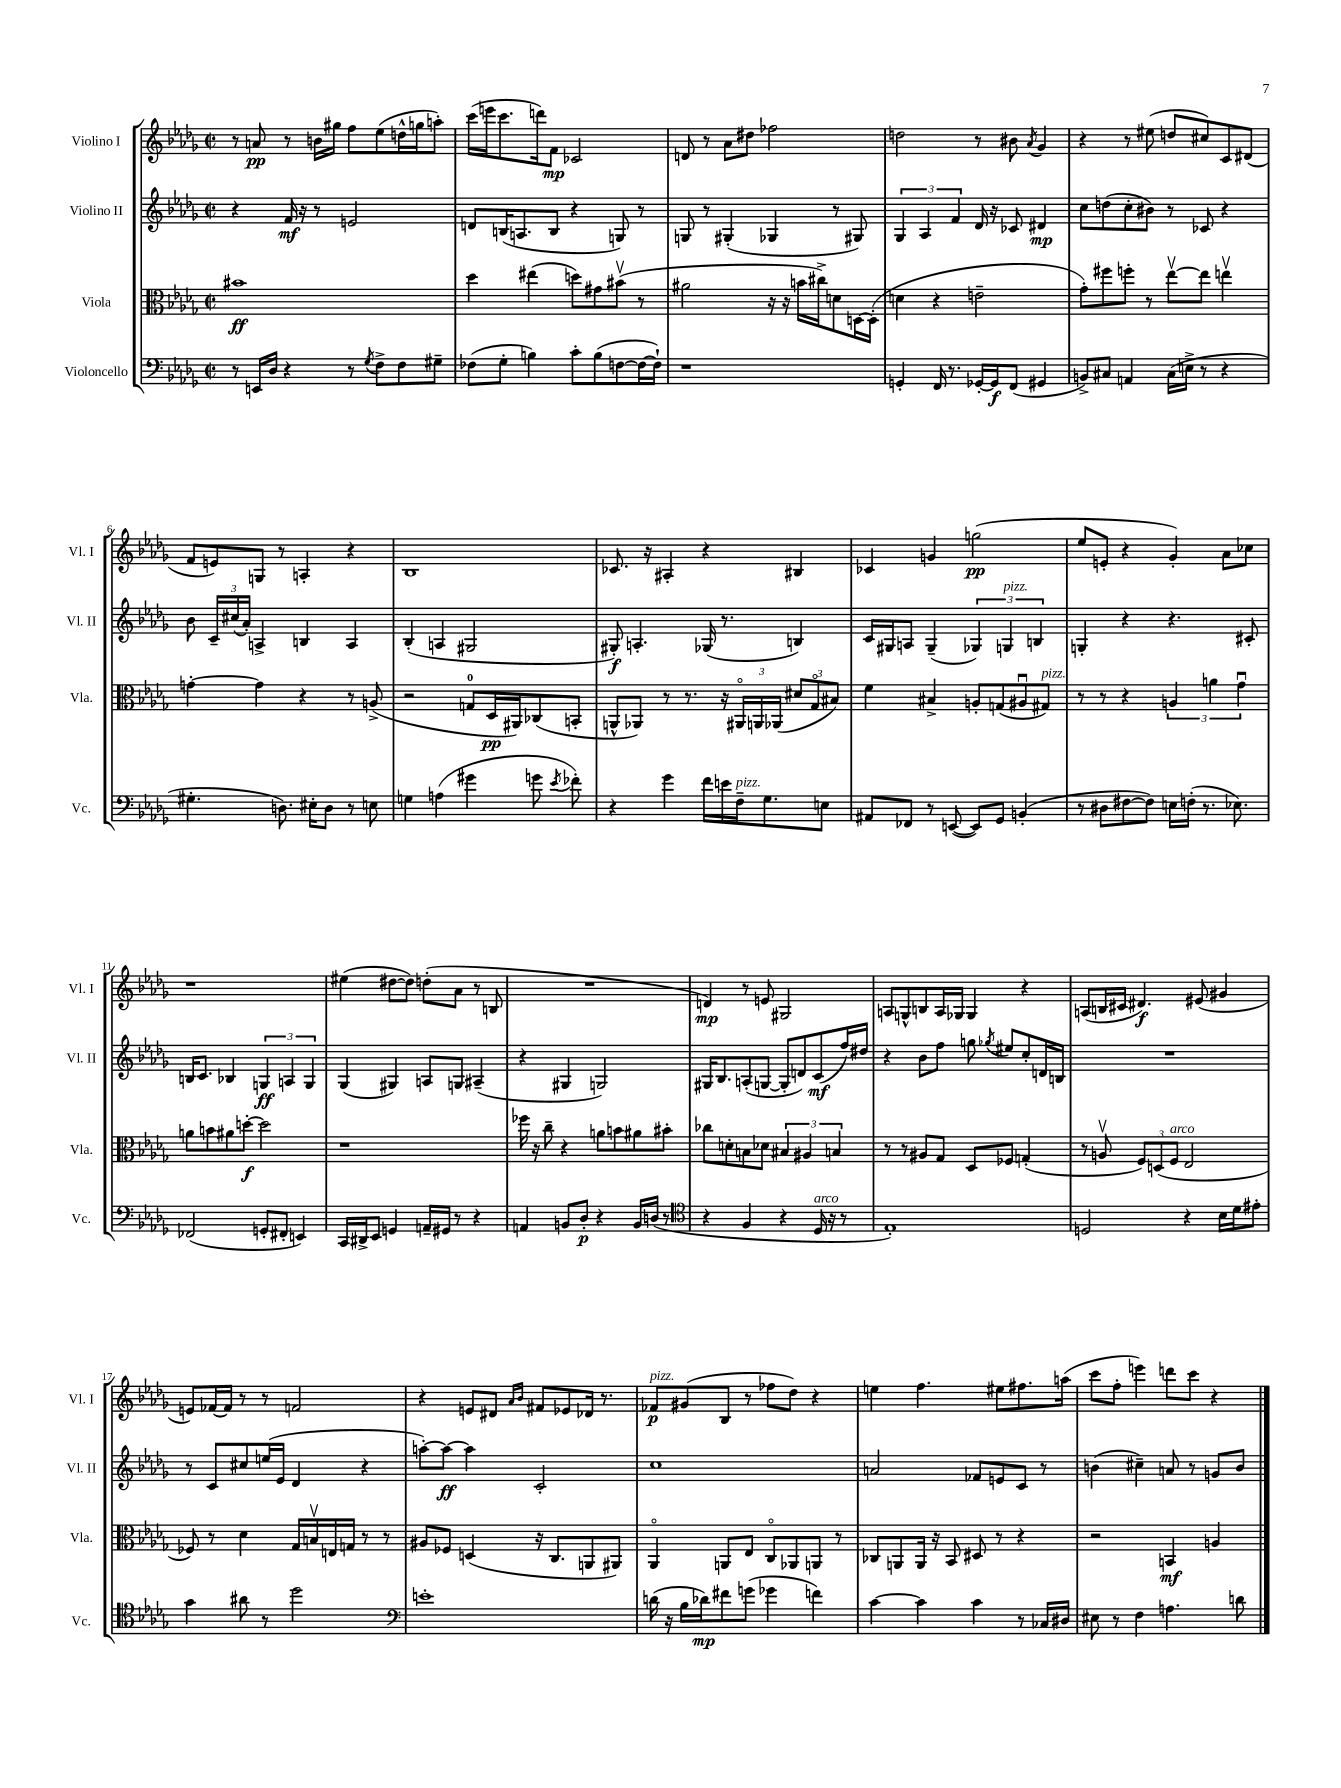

**kern	**kern	**kern	**kern
*staff4	*staff3	*staff2	*staff1
*clefF4	*clefC3	*clefG2	*clefG2
*k[b-e-a-d-g-]	*k[b-e-a-d-g-]	*k[b-e-a-d-g-]	*k[b-e-a-d-g-]
*M2/2	*M2/2	*M2/2	*M2/2
*met(c|)	*met(c|)	*met(c|)	*met(c|)
8r	1b#	4r	8r
16EE	.	.	8a
16D-	.	.	.
4r	.	16f	8r
.	.	16r	.
.	.	8r	16b
.	.	.	16gg#
8r	.	2e	8ff
8qG-	.	.	.
8F^	.	.	(8ee-
8F	.	.	16dd^^
.	.	.	16gg
8G#~	.	.	8aa')
=	=	=	=
(8F-	4dd-	8d	(16ccc
.	.	.	16eee
8G-'	.	(16B	8.ccc
.	.	8.A	.
4B)	(4ee#	.	.
.	.	.	16ddd)
.	.	8B	8f
8c'	8dd)	4r	2c-
(8B	8g#	.	.
[8F	(8b#v	8G)	.
16F_	8r	8r	.
16F`])	.	.	.
=	=	=	=
1r	2a#	8G	8d
.	.	8r	8r
.	.	(4G#'	8a-
.	.	.	8dd#
.	16r	4G-	2ff-
.	16r	.	.
.	16b	.	.
.	16cc#^)	.	.
.	8d	8r	.
.	[16D	8G#)	.
.	(16D']	.	.
=	=	=	=
4GG'	4d	6G-	2dd
.	.	6A-	.
16FF	4r	.	.
8.r	.	.	.
.	.	6f	.
[16GG-'	2e~	16d-	8r
16GG-]	.	16r	.
(8FF	.	8c-	8b#
.	.	.	8qa-
4GG#	.	4d#	4g-
=	=	=	=
8BB^)	8g-')	8cc	4r
8C#	8ff#	(8dd	.
4AA	8ff'	8cc'	8r
.	8r	8b#)	(8ee#
(16C#	[8ee-v	8r	8dd
16E^	.	.	.
8r	8ee-]	8c-	8cc#)
4r	4eev	4r	8c
.	.	.	(8d#
=	=	=	=
4.G#'	[4g'	8b-	8f
.	.	24c~	8e)
.	.	(24cc#	.
.	.	24a-')	.
.	4g]	4A^	8G
8.D)	.	.	8r
.	4r	4B	4A'
16E#'	.	.	.
8D	.	.	.
8r	8r	4A	4r
8E	(8A^	.	.
=	=	=	=
4G	2r	(4B-'	1B-
(4A	.	4A	.
4g#	8G	2G#	.
.	16D-	.	.
.	16AA#)	.	.
8g	(8C-	.	.
8qe-	.	.	.
8f-')	8BB'	.	.
=	=	=	=
4r	8AA^^	8G#')	8.c-
.	8AA-)	4.A'	.
.	.	.	16r
4g-	8r	.	4A#'
.	8.r	.	.
16f	.	(16G-	4r
16e	16r	8.r	.
16F~	24AA#o	.	.
.	24AA	.	.
8.G-	.	.	.
.	(24AA-	.	.
.	12d#	4B)	4B#
.	12G-o	.	.
8E	.	.	.
.	12B#)	.	.
=	=	=	=
8AA#	4f	16c	4c-
.	.	16G#	.
8FF-	.	8A	.
8r	4B#^	(4G#~	4g
([8EE	.	.	.
8EE])	8A'	6G-)	(2gg
8GG-	(8G	.	.
.	.	6G	.
(4BB'	8A#u	.	.
.	.	6B	.
.	8G#)	.	.
=	=	=	=
8r	8r	4G'	8ee-
8D#	8r	.	8e'
[8F#	4r	4r	4r
8F#])	.	.	.
16E	6A	4.r	4g-')
(16F'	.	.	.
8.r	.	.	.
.	6a	.	.
.	.	.	8a-
8.E-)	.	.	.
.	6g-u	.	.
.	.	8c#'	8cc-
=	=	=	=
(2FF-	8a	16B	1r
.	.	8.c	.
.	8b	.	.
.	8a#	4B-	.
.	[8dd'	.	.
8GG'	2dd]	6G	.
8FF#'	.	.	.
.	.	6A	.
4EE)	.	.	.
.	.	6G	.
=	=	=	=
16CC	1r	(4G-	(4ee#
16DD#^	.	.	.
8EE-	.	.	.
4GG	.	4G#)	[8dd#
.	.	.	8dd#])
16AA~	.	8A	(8dd'
16GG#	.	.	.
8r	.	8G	8a-
4r	.	(4A#~	8r
.	.	.	8B
=	=	=	=
4AA	16ff-	4r	1r
.	16r	.	.
.	8cc~	.	.
8BB	4r	4G#	.
8D-'	.	.	.
4r	8a	2G)	.
.	8b	.	.
16BB	8a#	.	.
(16D	.	.	.
8r	8b#'	.	.
=	=	=	=
*clefC4	*	*	*
4r	8cc-	16G#	4d)
.	.	8.B-	.
.	8d'	.	.
4F	8B	(8A'	8r
.	8d-	[8G	8e
4r	6B#	8G']	2G#
.	.	8d)	.
.	6A#	.	.
16D-	.	(8c	.
16r	.	.	.
.	6B	.	.
8r	.	16ff)	.
.	.	16dd#	.
=	=	=	=
1E-')	8r	4r	8A
.	8r	.	8G^^
.	8A#	8b-	8B
.	8G-	8ff	16A
.	.	.	16G-
.	8D-	8gg	4G-
.	.	8qgg-	.
.	8F-	8ee#	.
.	(4G'	8cc'	4r
.	.	16d	.
.	.	16B	.
=	=	=	=
2D	8r	1r	(8A
.	8Av	.	16B
.	.	.	16c#
.	12F)	.	4.d#)
.	(12D	.	.
.	12F	.	.
4r	2E-	.	.
.	.	.	(8e#
16B-	.	.	4g#
16d-	.	.	.
8e#'	.	.	.
=	=	=	=
4g-	8F-)	8r	8e)
.	8r	8c	[16f-
.	.	.	16f-]
8a#	4d-	8cc#	8r
8r	.	(16ee	8r
.	.	16e-	.
2dd-	16G-	4d-	2f
.	16Bv	.	.
.	16E	.	.
.	16G	.	.
.	8r	4r	.
.	8r	.	.
=	=	=	=
*clefF4	*	*	*
1e'	8A#	[8aa')	4r
.	8F-	8aa_	.
.	(4D	4aa]	8e
.	.	.	8d#
.	.	.	16qqa-
.	.	.	16qqb-
.	16r	2c'	8f#
.	8.C	.	.
.	.	.	8e-
.	8AA	.	16d-
.	.	.	8.r
.	8AA#)	.	.
=	=	=	=
(16d	4AA-o	1cc	8f-
16r	.	.	.
16B-	.	.	(8g#
16d-)	.	.	.
8f#	8AA	.	8B-
(8g	8E-	.	8r
4g-	8Co	.	8ff-
.	8AA-	.	8dd-)
4f)	8AA	.	4r
.	8r	.	.
=	=	=	=
[4c	8C-	2a	4ee
.	8AA	.	.
4c]	16AA	.	4.ff
.	16r	.	.
.	8BB-	.	.
4c	8D#	8f-	.
.	8r	8e	8ee#
8r	4r	8c	8.ff#
16C-	.	8r	.
16D#	.	.	(16aa
=	=	=	=
8E#	2r	(4b	8ccc
8r	.	.	8ff'
4F	.	4cc#~)	4eee)
4.A	4BB	8a	8ddd
.	.	8r	8ccc
.	4A	8g	4r
8d	.	8b	.
==	==	==	==
*-	*-	*-	*-
